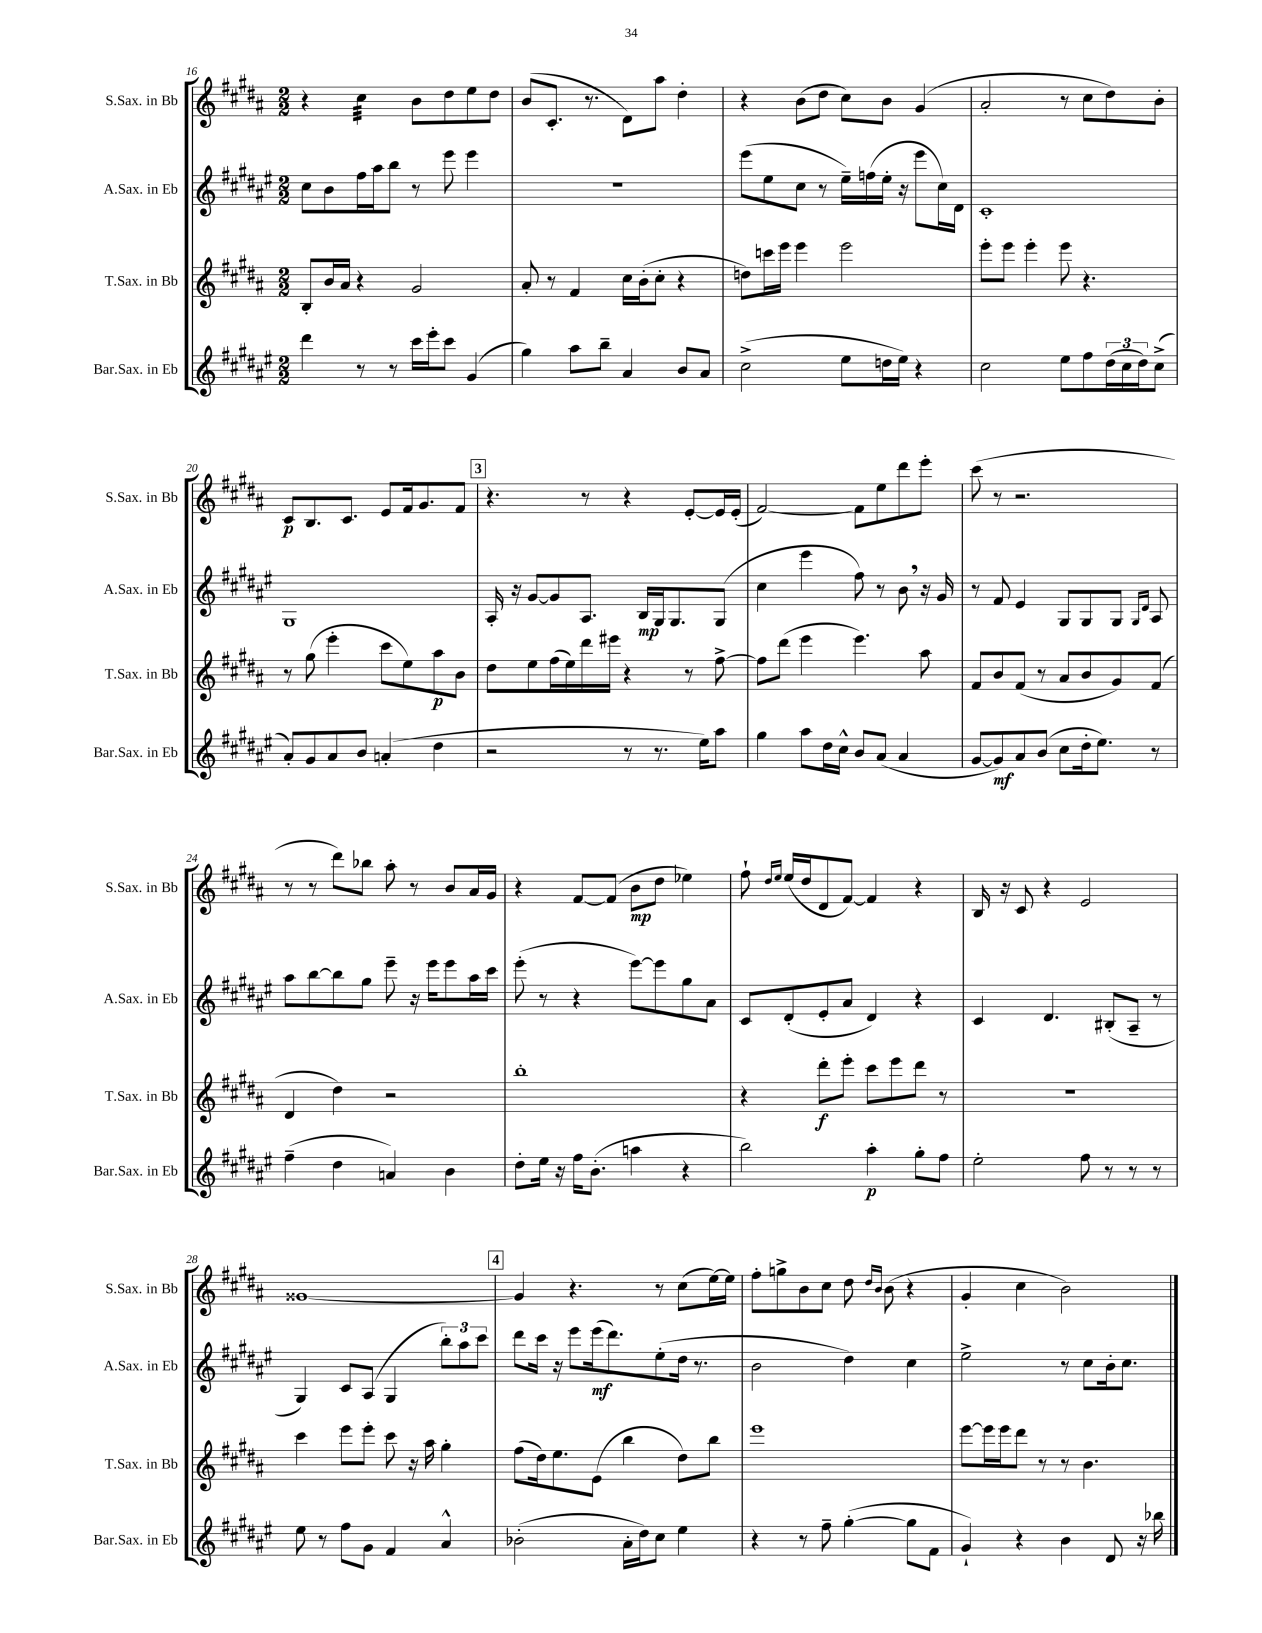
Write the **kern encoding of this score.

**kern	**dynam	**kern	**dynam	**kern	**dynam	**kern	**dynam
*part4	*part4	*part3	*part3	*part2	*part2	*part1	*part1
*staff4	*staff4	*staff3	*staff3	*staff2	*staff2	*staff1	*staff1
*I"Bar.Sax. in Eb	*	*I"T.Sax. in Bb	*	*I"A.Sax. in Eb	*	*I"S.Sax. in Bb	*
*I'Bar.Sax. in Eb	*	*I'T.Sax. in Bb	*	*I'A.Sax. in Eb	*	*I'S.Sax. in Bb	*
*clefG2	*	*clefG2	*	*clefG2	*	*clefG2	*
*k[f#c#g#d#a#e#]	*	*k[f#c#g#d#a#]	*	*k[f#c#g#d#a#e#]	*	*k[f#c#g#d#a#]	*
*M2/2	*	*M2/2	*	*M2/2	*	*M2/2	*
=16	=16	=16	=16	=16	=16	=16	=16
4ddd#\	.	8B'/L	.	8cc#\L	.	4r	.
.	.	16b/L	.	8b\	.	.	.
.	.	16a#/JJ	.	.	.	.	.
*	*	*	*	*	*	*tremolo	*
8r	.	4r	.	16ff#\L	.	32cc#\LLL	.
.	.	.	.	.	.	32cc#\	.
.	.	.	.	16aa#\J	.	32cc#\	.
.	.	.	.	.	.	32cc#\	.
8r	.	.	.	8bb\J	.	32cc#\	.
.	.	.	.	.	.	32cc#\	.
.	.	.	.	.	.	32cc#\	.
.	.	.	.	.	.	32cc#\JJJ	.
*	*	*	*	*	*	*Xtremolo	*
16ccc#\LL	.	2g#/	.	8r	.	8b\L	.
16eee#'\J	.	.	.	.	.	.	.
8ccc#\J	.	.	.	8eee#\	.	8dd#\	.
(4g#/	.	.	.	4eee#\	.	8ee\	.
.	.	.	.	.	.	8dd#\J	.
=17	=17	=17	=17	=17	=17	=17	=17
4gg#\)	.	8a#'/	.	1r	.	(8b/L	.
.	.	8r	.	.	.	8.c#'/J	.
8aa#\L	.	4f#/	.	.	.	.	.
.	.	.	.	.	.	8.r	.
8bb~\J	.	.	.	.	.	.	.
4a#/	.	16cc#\LL	.	.	.	8d#\L)	.
.	.	(16b'\J	.	.	.	.	.
.	.	8cc#'\J	.	.	.	8aa#\J	.
8b/L	.	4r	.	.	.	4dd#'\	.
8a#/J	.	.	.	.	.	.	.
=18	=18	=18	=18	=18	=18	=18	=18
(2cc#^\	.	8ddn\L)	.	(8eee#\L	.	4r	.
.	.	16cccn\L	.	8ee#\	.	.	.
.	.	16eee\JJ	.	.	.	.	.
.	.	4eee\	.	8cc#\J	.	(8b\L	.
.	.	.	.	8r	.	8dd#\J	.
8ee#\L	.	2eee\	.	16ee#~\LL)	.	8cc#\L)	.
.	.	.	.	(16ffn\	.	.	.
16ddn\L	.	.	.	16ee#'\JJ	.	8b\J	.
16ee#\JJ)	.	.	.	16r	.	.	.
4r	.	.	.	8eee#\L	.	(4g#/	.
.	.	.	.	16cc#\L)	.	.	.
.	.	.	.	16d#\JJ	.	.	.
=19	=19	=19	=19	=19	=19	=19	=19
2cc#\	.	8eee'\L	.	1c#'	.	2a#'/	.
.	.	8eee\J	.	.	.	.	.
.	.	4eee'\	.	.	.	.	.
8ee#\L	.	8eee\	.	.	.	8r	.
8ff#\	.	4.r	.	.	.	8cc#\L	.
(24dd#\L	.	.	.	.	.	8dd#\)	.
24cc#\	.	.	.	.	.	.	.
24dd#\J)	.	.	.	.	.	.	.
(8cc#^\J	.	.	.	.	.	8b'\J	.
!!LO:LB:g=z
=20	=20	=20	=20	=20	=20	=20	=20
8a#'/L)	.	8r	.	1G#	.	8c#/L	p
8g#/	.	(8gg#\	.	.	.	8.B/	.
8a#/	.	4eee'\	.	.	.	.	.
.	.	.	.	.	.	8.c#/J	.
8b/J	.	.	.	.	.	.	.
(4an'/	.	8ccc#\L	.	.	.	8e/L	.
.	.	8ee\)	.	.	.	16f#/k	.
.	.	.	.	.	.	8.g#/	.
4dd#\	.	8aa#\	p	.	.	.	.
.	.	8b\J	.	.	.	8f#/J	.
!!LO:REH:place=s1:t=3
=21	=21	=21	=21	=21	=21	=21	=21
2r	.	8dd#\L	.	16A#'/	.	4.r	.
.	.	.	.	16r	.	.	.
.	.	8ee\	.	[8g#/L	.	.	.
.	.	(16ff#\L	.	8g#/]	.	.	.
.	.	16ee\)	.	.	.	.	.
.	.	16ddd#\	.	8.A#/J	.	8r	.
.	.	16eee#X\JJ	.	.	.	.	.
8r	.	4r	.	.	.	4r	.
.	.	.	.	16B/LL	mp	.	.
8.r	.	.	.	16G#/J	.	.	.
.	.	.	.	8.G#/	.	.	.
.	.	8r	.	.	.	[8e'/L	.
16ee#\KL)	.	.	.	.	.	.	.
8aa#\J	.	[8ff#^\	.	(8G#/J	.	16e/L]	.
.	.	.	.	.	.	(16e'/JJ	.
=22	=22	=22	=22	=22	=22	=22	=22
4gg#\	.	8ff#\L]	.	4cc#\	.	[2f#/)	.
.	.	(8ddd#\J	.	.	.	.	.
8aa#\L	.	4eee\	.	4eee#\	.	.	.
16dd#\L	.	.	.	.	.	.	.
16cc#^^\JJ	.	.	.	.	.	.	.
8b/L	.	4.eee\)	.	8ff#\)	.	8f#\L]	.
(8a#/J	.	.	.	8r	.	8ee\	.
4a#/	.	.	.	8b,\	.	8ddd#\	.
.	.	8aa#\	.	16r	.	8eee'\J	.
.	.	.	.	16g#/	.	.	.
=23	=23	=23	=23	=23	=23	=23	=23
[8g#/L	.	8f#/L	.	8r	.	(8ccc#\	.
8g#/])	mf	8b/	.	8f#/	.	8r	.
8a#/	.	(8f#/J	.	4e#/	.	2.r	.
(8b/J	.	8r	.	.	.	.	.
8cc#\L	.	8a#/L	.	8G#/L	.	.	.
16dd#'\k	.	8b/	.	8G#/	.	.	.
8.ee#\J)	.	.	.	.	.	.	.
.	.	8g#/)	.	8G#/J	.	.	.
.	.	.	.	16qqG#/LL	.	.	.
.	.	.	.	16qqd#/JJ	.	.	.
8r	.	(8f#/J	.	8A#/	.	.	.
!!LO:LB:g=z
=24	=24	=24	=24	=24	=24	=24	=24
(4ff#~\	.	4d#/	.	8aa#\L	.	8r	.
.	.	.	.	[8bb\	.	8r	.
4dd#\	.	4dd#\)	.	8bb\]	.	8ddd#\L)	.
.	.	.	.	8gg#\J	.	8bb-X\J	.
4an/)	.	2r	.	8eee#~\	.	8aa#'\	.
.	.	.	.	16r	.	8r	.
.	.	.	.	16eee#\KL	.	.	.
4b\	.	.	.	8eee#\	.	8b/L	.
.	.	.	.	16aa#\L	.	16a#/L	.
.	.	.	.	16ccc#\JJ	.	16g#/JJ	.
=25	=25	=25	=25	=25	=25	=25	=25
8dd#'\L	.	1bb'	.	(8eee#'\	.	4r	.
16ee#\Jk	.	.	.	8r	.	.	.
16r	.	.	.	.	.	.	.
16ff#\KL	.	.	.	4r	.	[8f#/L	.
(8.b'\J	.	.	.	.	.	.	.
.	.	.	.	.	.	(8f#/J]	.
4aan\	.	.	.	[8eee#\L)	.	8b\L	mp
.	.	.	.	8eee#\]	.	8dd#\J	.
4r	.	.	.	8gg#\	.	4ee-X\)	.
.	.	.	.	8a#\J	.	.	.
=26	=26	=26	=26	=26	=26	=26	=26
2bb\)	.	4r	.	8c#/L	.	8ff#`\	.
.	.	.	.	.	.	16qqdd#/LL	.
.	.	.	.	.	.	16qqee/JJ	.
.	.	.	.	(8d#'/	.	(16ee/LL	.
.	.	.	.	.	.	16dd#/J	.
.	.	8ddd#'\L	f	8e#'/	.	8d#/	.
.	.	8eee'\J	.	8a#/J	.	[8f#/J)	.
4aa#'\	p	8ccc#\L	.	4d#/)	.	4f#/]	.
.	.	8eee\	.	.	.	.	.
8gg#'\L	.	8ddd#\J	.	4r	.	4r	.
8ff#\J	.	8r	.	.	.	.	.
=27	=27	=27	=27	=27	=27	=27	=27
2ee#'\	.	1r	.	4c#/	.	16B/	.
.	.	.	.	.	.	16r	.
.	.	.	.	.	.	8c#/	.
.	.	.	.	4.d#/	.	4r	.
8ff#\	.	.	.	.	.	2e/	.
8r	.	.	.	(8B#X'/L	.	.	.
8r	.	.	.	8A#~/J	.	.	.
8r	.	.	.	8r	.	.	.
!!LO:LB:g=z
=28	=28	=28	=28	=28	=28	=28	=28
8ee#\	.	4ccc#\	.	4G#/)	.	[1g##X	.
8r	.	.	.	.	.	.	.
8ff#\L	.	8eee\L	.	8c#/L	.	.	.
8g#\J	.	8eee'\J	.	(8A#/J	.	.	.
4f#/	.	8ccc#\	.	4G#/	.	.	.
.	.	16r	.	.	.	.	.
.	.	16aa#\	.	.	.	.	.
4a#^^/	.	4gg#'\	.	12bb'\L)	.	.	.
.	.	.	.	12aa#\	.	.	.
.	.	.	.	12ccc#\J	.	.	.
!!LO:REH:place=s1:t=4
=29	=29	=29	=29	=29	=29	=29	=29
(2b-X'\	.	(8ff#\L	.	8ddd#\L	.	4g##/]	.
.	.	16dd#\k)	.	16ccc#\Jk	.	.	.
.	.	8.ee\	.	16r	.	.	.
.	.	.	.	8eee#\L	.	4.r	.
.	.	(8e\J	.	(16eee#\k	mf	.	.
.	.	.	.	8.ddd#\)	.	.	.
16a#'\LL	.	4bb\	.	.	.	.	.
16dd#\J)	.	.	.	.	.	.	.
8cc#\J	.	.	.	(8ee#'\	.	8r	.
4ee#\	.	8dd#\L)	.	16dd#\Jk	.	(8cc#\L	.
.	.	.	.	8.r	.	.	.
.	.	8bb\J	.	.	.	[16ee\L)	.
.	.	.	.	.	.	16ee\JJ]	.
=30	=30	=30	=30	=30	=30	=30	=30
4r	.	1eee	.	2b\	.	8ff#'\L	.
.	.	.	.	.	.	8ggn^\	.
8r	.	.	.	.	.	8b\	.
8ff#~\	.	.	.	.	.	8cc#\J	.
([4gg#'\	.	.	.	4dd#\)	.	8dd#\	.
.	.	.	.	.	.	16qqdd#/LL	.
.	.	.	.	.	.	16qqb/JJ	.
.	.	.	.	.	.	(8b\	.
8gg#\L]	.	.	.	4cc#\	.	4r	.
8f#\J	.	.	.	.	.	.	.
=31	=31	=31	=31	=31	=31	=31	=31
4g#`/)	.	[8eee\L	.	2ee#^\	.	4g#'/	.
.	.	16eee\L]	.	.	.	.	.
.	.	16eee\J	.	.	.	.	.
4r	.	8ddd#\J	.	.	.	4cc#\	.
.	.	8r	.	.	.	.	.
4b\	.	8r	.	8r	.	2b\)	.
.	.	4.b\	.	8cc#\L	.	.	.
8d#/	.	.	.	16b'\k	.	.	.
.	.	.	.	8.cc#\J	.	.	.
16r	.	.	.	.	.	.	.
16bb-X\	.	.	.	.	.	.	.
==	==	==	==	==	==	==	==
*-	*-	*-	*-	*-	*-	*-	*-
